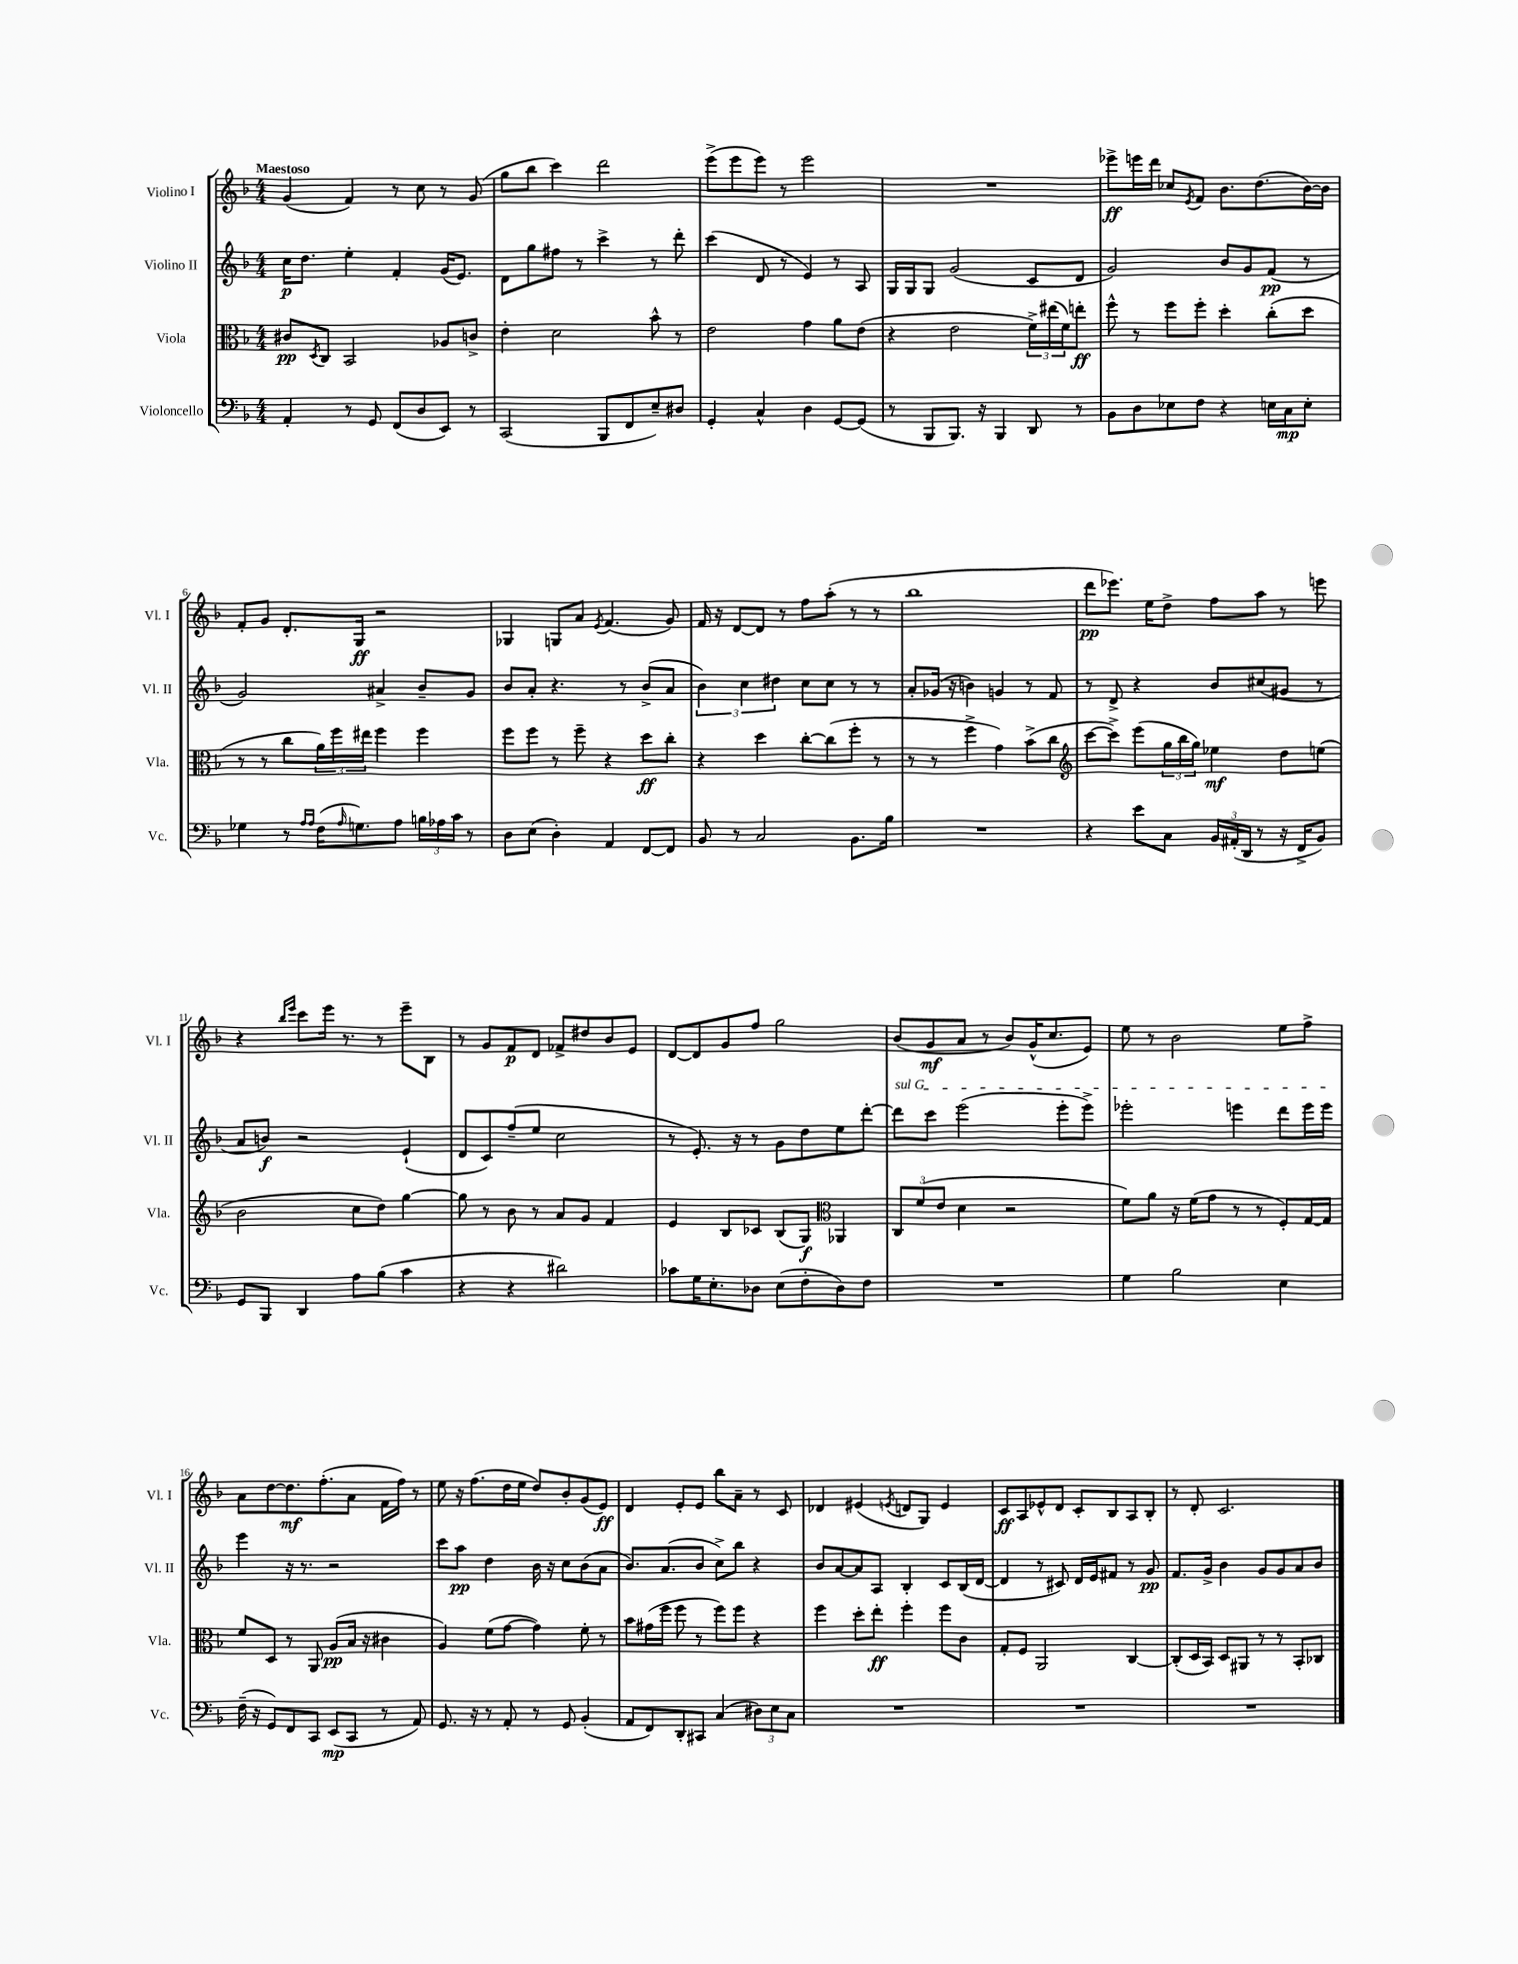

**kern	**kern	**kern	**kern
*staff4	*staff3	*staff2	*staff1
*clefF4	*clefC3	*clefG2	*clefG2
*k[b-]	*k[b-]	*k[b-]	*k[b-]
*M4/4	*M4/4	*M4/4	*M4/4
4AA'/	8c#/L	16cc\LK	(4g/
.	.	8.dd\J	.
.	8qD/	.	.
.	8C/J	.	.
8r	2BB-/	4ee'\	4f/)
8GG/	.	.	.
(8FF/L	.	4f'/	8r
8D/	.	.	8cc\
8EE/J)	8A-/L	(16g/LK	8r
.	.	8.e/J)	.
8r	8c^/J	.	(8g/
=	=	=	=
(2CC/	4e'\	8d\L	8gg\L
.	.	8gg\	8bb-\J
.	2d\	8ff#\J	4ccc\)
.	.	8r	.
8BBB-/L	.	4ccc^\	2ddd\
8FF/	.	.	.
8E~/)	8b-^^\	8r	.
8D#/J	8r	8ddd'\	.
=	=	=	=
4GG'/	2e\	(4ccc\	(8eee^\L
.	.	.	8eee\
4C^^/	.	8d/	8eee\J)
.	.	8r	8r
4D\	4g\	4e/)	2eee\
[8GG/L	8a\L	8r	.
(8GG/]J	(8e\J	8A/	.
=	=	=	=
8r	4r	16G/LL	1r
.	.	16G/J	.
8BBB-/L	.	8G/J	.
8.BBB-/J)	2e\	(2g/	.
16r	.	.	.
4BBB-/	.	.	.
8DD/	24f^\LL)	8c/L	.
.	(24ee#\	.	.
.	24f\J)	.	.
8r	8ee'\J	8d/J	.
=	=	=	=
8BB-\L	8ff^^\	2g/)	8eee-^\L
8D\	8r	.	16eee\L
.	.	.	16ddd\JJ
8E-\	8ff\L	.	8cc-/L
.	.	.	8qe/
8F\J	8ff'\J	.	8f/J
4r	4dd'\	8b-/L	8.b-\L
.	.	8g/	.
.	.	.	(8.dd\
16E\LL	(8cc'\L	(8f/J	.
16C\J	.	.	.
8E'\J	8dd\J	8r	[16b-\L)
.	.	.	16b-\]JJ
=	=	=	=
4G-\	8r	2g/)	8f'/L
.	8r	.	8g/J
8r	8cc\L	.	8.d'/L
16qqA/LL	.	.	.
16qqA/JJ	.	.	.
(16F\LK	24a\L)	.	.
.	24ff\	.	.
16qqA/	.	.	.
8.G\)	.	.	16G/Jk
.	24ee#\JJ	.	.
.	4ff\	4a#^/	2r
8A\J	.	.	.
24B\LL	4ff\	8b-~/L	.
24A-\	.	.	.
24c\JJ	.	.	.
8r	.	8g/J	.
=	=	=	=
8D\L	8ff\L	8b-/L	4G-/
(8E\J	8ff\J	8a'/J	.
4D'\)	8r	4.r	8G/L
.	8ff~\	.	8a/J
.	.	.	8qe/
4AA/	4r	.	(4.f/
.	.	8r	.
[8FF/L	8dd\L	(8b-^/L	.
8FF/]J	8cc'\J	8a/J	8g/)
=	=	=	=
8BB-/	4r	6b-\)	16f/
.	.	.	16r
8r	.	.	[8d/L
.	.	6cc\	.
2C/	4dd\	.	8d/]J
.	.	6dd#\	.
.	.	.	8r
.	[8cc'\L	8cc\L	8ff\L
.	(8cc\]	8cc\J	(8aa'\J
8.BB-\L	8ff'\J	8r	8r
.	8r	8r	8r
16B-\Jk	.	.	.
=	=	=	=
1r	8r	8a'/L	1bb-
.	8r	(16g-/Jk	.
.	.	16r	.
.	4ff^\	4b\)	.
.	4g\)	4g/	.
.	(8b-^\L	8r	.
.	8cc\J	8f/	.
=	=	=	=
*	*clefG2	*	*
4r	[8ccc\L	8r	8ddd\L
.	8ccc^\]J)	8d^/	8.eee-\J)
8e\L	(8eee\L	4r	.
.	.	.	16ee\LK
8C\J	24gg\L	.	8dd^\J
.	24bb-\	.	.
.	24gg\JJ)	.	.
24BB-/LL	4ee-\	8b-/L	8ff\L
(24AA#'/	.	.	.
24DD/JJ	.	.	.
8r	.	(8cc#/	8aa\J
16r	8dd\L	8g#/J	8r
16FF^/LK	.	.	.
8BB-/J)	(8ee\J	8r	8eee\
=	=	=	=
8GG/L	2b-\	8a/L	4r
8BBB-/J	.	8b/J)	.
.	.	.	16qqbb-/LL
.	.	.	16qqeee/JJ
4DD/	.	2r	8ccc\L
.	.	.	16eee\Jk
.	.	.	8.r
8A\L	8cc\L	.	.
(8B-\J	8dd\J)	.	8r
4c\	[4gg\	(4e`/	8eee~\L
.	.	.	8B-\J
=	=	=	=
4r	8gg\]	8d/L	8r
.	8r	8c/)	8g/L
4r	8b-\	(8ff~/	8f/
.	8r	8ee/J	8d/J
2d#\)	8a/L	2cc\	8f-^/L
.	8g/J	.	8dd#/
.	4f/	.	8b-/
.	.	.	8e/J
=	=	=	=
8c-\L	4e/	8r	[8d/L
16G\K	.	8.e'/)	8d/]
8.E'\	.	.	.
.	8B-/L	.	8g/
.	.	16r	.
8D-\J	8c-/J	8r	8ff/J
(8E\L	(8B-/L	8g\L	2gg\
8F'\	8G/J)	8dd\	.
*	*clefC3	*	*
8D-\)	4AA-/	8ee\	.
8F\J	.	[8ddd'\J	.
=	=	=	=
1r	12C/L	8ddd\]L	(8b-/L
.	(12f/	.	.
.	.	8ccc\J	8g/
.	12e/J	.	.
.	4d\	(2eee\	8a/J
.	.	.	8r
.	2r	.	8b-/L)
.	.	.	(16g^^/K
.	.	.	8.cc/
.	.	8eee'\L	.
.	.	8eee^\J)	8e/J)
=	=	=	=
4G\	8f\L)	2eee-'\	8ee\
.	8a\J	.	8r
2B-\	16r	.	2b-\
.	(16f\LK	.	.
.	8g\J	.	.
.	8r	4eee\	.
.	8r	.	.
4E\	8F'/L)	8ddd\L	8ee\L
.	[16G/L	16eee\L	8ff^\J
.	16G/]JJ	16eee\JJ	.
=	=	=	=
(16F~\	8f/L	4eee\	8a\L
16r	.	.	.
8GG/L)	8D/J	.	[8dd\
8FF/	8r	16r	8.dd\]
.	.	8.r	.
8CC/J	8AA/	.	.
.	.	.	(8.ff'\
(8EE/L	(8A/L	2r	.
8CC/J	16B-/Jk	.	8a\J
.	16r	.	.
8r	4c#\	.	16f\LL
.	.	.	16ff\JJ)
8AA/)	.	.	8r
=	=	=	=
8.GG/	4A/)	8ccc\L	8ee\
.	.	8aa\J	16r
16r	.	.	(8.ff\L
8r	(8f\L	4dd\	.
8AA'/	[8g\J	.	16dd\L
.	.	.	16ee\JJ
8r	4g\])	16b-\	8dd/L)
.	.	16r	.
8GG/	.	8cc\L	8b-'/
(4BB-'/	8f'\	(8b-\	(8g/
.	8r	8a\J	8e/J)
=	=	=	=
8AA/L	8b-\L	8.b-/L)	4d/
8FF/)	(16g#\L	.	.
.	16ff\JJ	(8.a/	.
8DD'/	8ff\	.	8e'/L
8CC#/J	8r	8b-/J	8e/J
(4C/	8ff\L)	8cc^\L)	8bb-\L
.	8ff\J	8bb-\J	8a~\J
12D#\L)	4r	4r	8r
12E\	.	.	.
.	.	.	8c/
12C\J	.	.	.
=	=	=	=
1r	4ff\	8b-/L	4d-/
.	.	[8a/	.
.	8dd'\L	8a/]	(4e#/
.	8ee'\J	8A/J	.
.	.	.	8qe/
.	4ff'\	4B-'/	8d/L
.	.	.	8G/J)
.	8ff\L	8c/L	4e/
.	8c\J	(16B-/L	.
.	.	[16d/JJ	.
=	=	=	=
1r	8G'/L	4d/]	8c/L
.	8F/J	.	8A/
.	2AA/	8r	8e-^^/
.	.	8c#/)	8d/J
.	.	16d/LL	8c'/L
.	.	16e/J	.
.	.	8f#/J	8B-/
.	[4C/	8r	8A/
.	.	8g/	8B-'/J
=	=	=	=
1r	(8C'/]L	8.f/L	8r
.	16D/L	.	8d'/
.	16BB-/JJ)	16g^/Jk	.
.	8D/L	4b-\	2.c/
.	8AA#/J	.	.
.	8r	8g/L	.
.	8r	8g/	.
.	8BB-'/L	8a/	.
.	8C-/J	8b-/J	.
==	==	==	==
*-	*-	*-	*-
